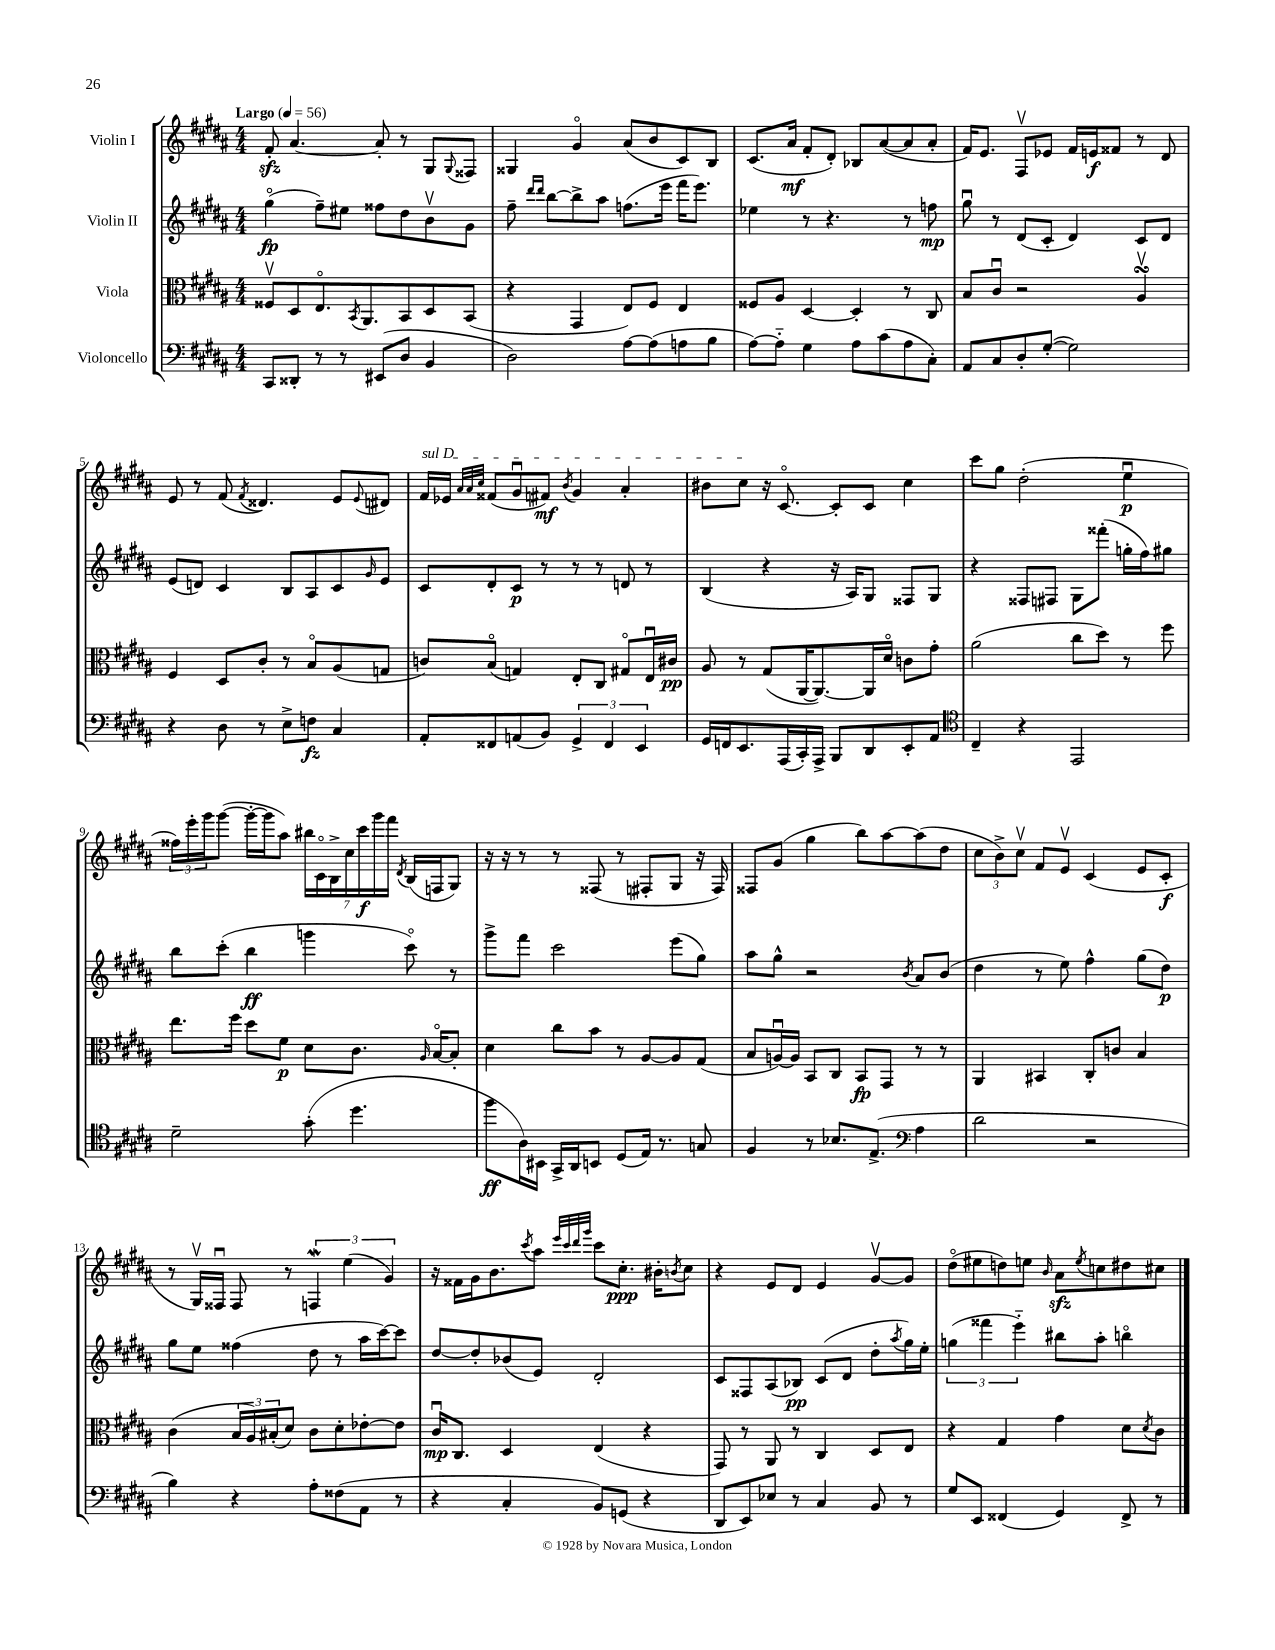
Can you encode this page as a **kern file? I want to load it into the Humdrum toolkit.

**kern	**kern	**kern	**kern
*staff4	*staff3	*staff2	*staff1
*clefF4	*clefC3	*clefG2	*clefG2
*k[f#c#g#d#a#]	*k[f#c#g#d#a#]	*k[f#c#g#d#a#]	*k[f#c#g#d#a#]
*M4/4	*M4/4	*M4/4	*M4/4
*MM56	*MM56	*MM56	*MM56
8CC#	8F##v	(4gg#o	8f#'
8DD##'	8D#	.	[4.a#
8r	8.Eo	8ff#~)	.
8r	.	8ee#	.
.	8qBB	.	.
.	8.AA#	.	.
(8EE#	.	8ff##	8a#']
8D#	8BB	8dd#	8r
4BB	8D#	8bv	8G#
.	.	.	8qqG#
.	(8BB	8g#	8F##
=	=	=	=
2D#)	4r	8ff#~	4G##
.	.	16qqddd#	.
.	.	16qqddd#	.
.	.	[8bb	.
.	4GG#	8bb^]	4g#o
.	.	8aa#	.
[8A#	8E)	(8.ff	(8a#
(8A#]	8F#	.	8b
.	.	16eee	.
8A	4E	16fff#	8c#)
.	.	8.eee)	.
8B	.	.	8B
=	=	=	=
[8A#)	8F##	4ee-	(8.c#
8A#'~]	8A#	.	.
.	.	.	16a#
4G#	[4D#	8r	8f#'
.	.	4.r	8d#')
8A#	4D#']	.	8B-
(8c#	.	.	([8a#
8A#	8r	8r	8a#]
8C#')	8C#	8ff	8a#'
=	=	=	=
8AA#	8B	8gg#u	16f#)
.	.	.	8.e
8C#	8c#u	8r	.
8D#'	2r	(8d#	8F#v
([8G#'	.	8c#'	8e-
2G#])	.	4d#)	16f#
.	.	.	16e
.	.	.	8f##
.	4A#v	8c#	8r
.	.	8d#	8d#
=	=	=	=
4r	4F#	(8e	8e
.	.	8d)	8r
8D#	8D#	4c#	(8f#
.	.	.	8qf#
8r	8c#'	.	4.d##)
8E^	8r	8B	.
8F	8Bo	8A#	.
4C#	(8A#	8c#	8e
.	.	16qqg#	8qqe
.	8G	8e	8d#
=	=	=	=
8AA#'	8c)	8c#	16f#
.	.	.	16e-
.	.	.	32qqa#
.	.	.	32qqa#
.	.	.	32qqcc#
8FF##	(8Bo	8d#'	(8f##
(8AA	4G)	8c#	8g#u
8BB)	.	8r	8f#)
.	.	.	8qb
6GG#^	8E'	8r	4g#
.	8C#	8r	.
6FF##	.	.	.
.	8G#o	8d	4a#'
6EE	.	.	.
.	16Eu	8r	.
.	16c#	.	.
=	=	=	=
16GG#	8A#	(4B	8b#
16FF	.	.	.
8.EE	8r	.	8cc#
.	(8G#	4r	16r
(16AAA#	.	.	[8.c#o
16CC#')	[16AA#	.	.
16AAA#^	8.AA#_)	.	.
8BBB	.	16r	8c#']
.	.	16A#)	.
8DD#	16AA#]	8G#	8c#
.	16d#o	.	.
8EE'	8c	8F##	4cc#
8AA#	8g#'	8G#	.
=	=	=	=
*clefC4	*	*	*
4C#~	(2a#	4r	8ccc#
.	.	.	8gg#
4r	.	8F##	(2dd#'
.	.	8F#	.
2EE	8cc#	8G#	.
.	8dd#)	(8fff##'	.
.	8r	16gg'	4eeu
.	.	16ff#)	.
.	8ff#	8gg#	.
=	=	=	=
2d#~	8.ee	8bb	24ff##)
.	.	.	24eee'
.	.	.	24ggg#
.	.	(8ccc#'	([8ggg#
.	16ff#	.	.
.	8dd#	4bb	16ggg#'_
.	.	.	16ggg#]
.	8f#	.	8aa#)
(8g#'	8d#	4ggg	28bb#
.	.	.	28c#o
.	.	.	28B^
.	.	.	28cc#
4.dd#	8.c#	.	.
.	.	.	28ccc#
.	.	.	28ggg#
.	.	.	28fff#
.	.	.	8qd#
.	.	8ccc#o)	(16B
.	16qqA#	.	.
.	[16Bo	.	16F
.	8B']	8r	8G#)
=	=	=	=
8ff#	4d#	8ggg#^	16r
.	.	.	16r
16A#)	.	8fff#	8r
16BB#	.	.	.
16GG#^	8cc#	2ccc#	8r
16AA#	.	.	.
8BB	8b	.	(8F##
(8D#	8r	.	8r
16E)	[8A#	.	8F#'
8.r	.	.	.
.	8A#]	(8eee	8G#
8G	(8G#	8gg#)	16r
.	.	.	16F#)
=	=	=	=
4F#	8B	8aa#	8F##
.	[16Au)	8gg#^^	(8g#
.	16A]	.	.
8r	8BB	2r	4gg#
8.B-	8C#	.	.
.	8BB	.	8bb)
(8.E^	.	.	.
.	8GG#	.	[8aa#
*clefF4	*	*	*
.	.	8qb	.
4A#	8r	8a#	(8aa#]
.	8r	(8b	8dd#
=	=	=	=
2d#	4AA#	4dd#	12cc#
.	.	.	12b^)
.	.	.	12cc#v
.	4BB#	8r	8f#
.	.	8ee)	8ev
2r	8C#'	4ff#^^	(4c#
.	8c	.	.
.	4B	(8gg#	8e
.	.	8dd#)	8c#'
=	=	=	=
4B)	(4c#	8gg#	8r
.	.	8ee	16G#v)
.	.	.	16F##u
4r	24B	(4ff##	8F##
.	24A#)	.	.
.	(24B#'	.	.
.	8d#)	.	8r
8A#'	8c#	8dd#	6F
(8F##	8d#'	8r	.
.	.	.	(6ee
8AA#	[8e-'	16aa#	.
.	.	[16ccc#)	.
.	.	.	6g#)
8r	8e-]	8ccc#]	.
=	=	=	=
4r	16c#u	[8dd#	16r
.	8.C#	.	16f##
.	.	8dd#']	16g#
.	.	.	8.b
4C#'	4D#	(8b-	.
.	.	.	8qccc#
.	.	8e)	8aa#
.	.	.	32qqeee
.	.	.	32qqccc#
.	.	.	32qqddd#
.	.	.	32qqggg#
8BB)	(4E	2d#'	8ccc#
(8GG	.	.	8.cc#'
4r	4r	.	.
.	.	.	16b#'
.	.	.	8qb
.	.	.	8cc#
=	=	=	=
8DD#	8GG#)	8c#	4r
8EE)	8r	8F##	.
8E-	8AA#	(8A#	8e
8r	8r	8B-)	8d#
4C#	4C#	(8c#	4e
.	.	8d#	.
8BB	8D#	8dd#'	[8g#v
.	.	8qaa#	.
8r	8E	16gg#)	8g#]
.	.	16ee'	.
=	=	=	=
8G#	4r	(6gg	(8dd#o
8EE	.	.	8ee#
.	.	6fff##	.
(4FF##	4G#	.	8dd)
.	.	6eee'~)	.
.	.	.	8ee
.	.	.	16qqb
4GG#)	4g#	8bb#	8a#
.	.	.	8qee
.	.	8aa#'	8cc
8FF##^	8d#	4bbo	8dd#
.	8qd#	.	.
8r	8c#	.	8cc#
==	==	==	==
*-	*-	*-	*-
